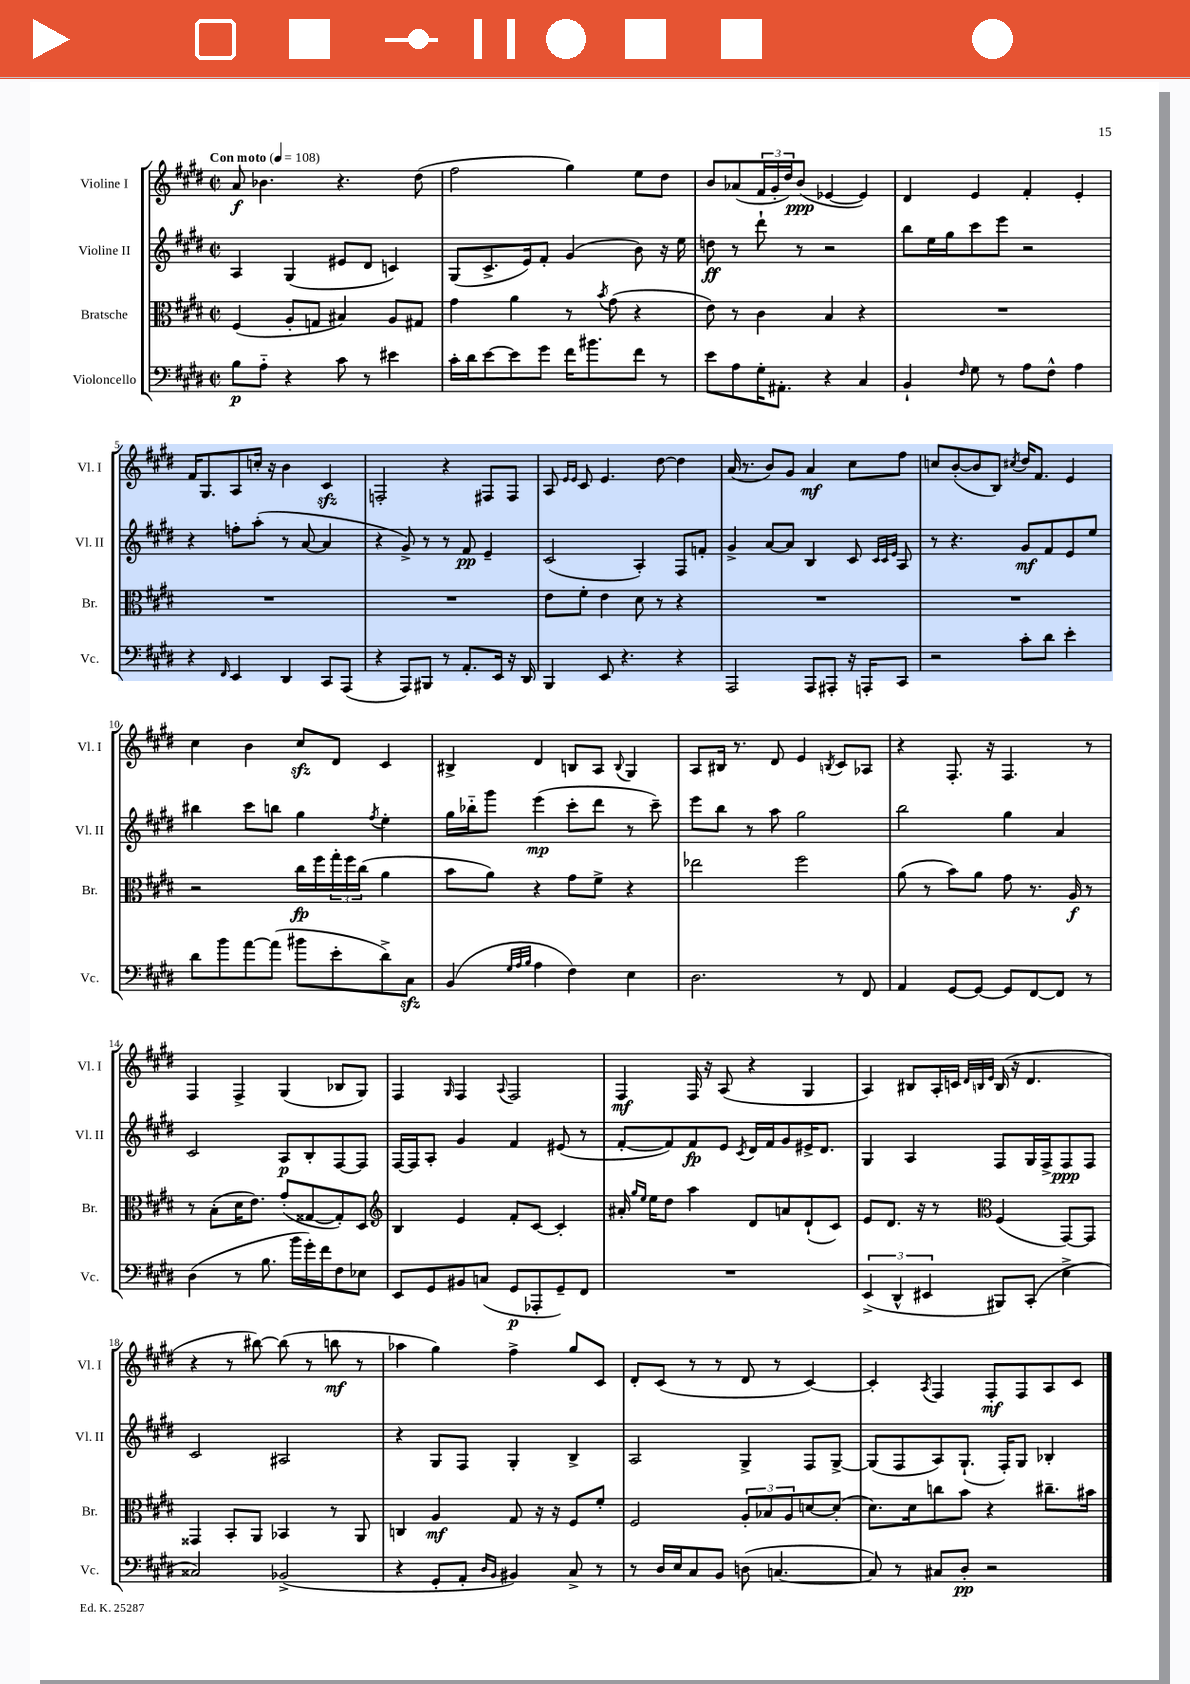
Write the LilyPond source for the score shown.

<<
\new StaffGroup <<
\new Staff = "s0" \with { instrumentName = "Violine I" shortInstrumentName = "Vl. I" } {
    \clef treble \key e \major \defaultTimeSignature \time 2/2 \tempo "Con moto" 4 = 108
    a'8\f bes'4. r4. dis''8( |
    fis''2 gis''4) e''8 dis''8 |
    b'8 aes'8( \tuplet 3/2 { fis'16 gis'16-. dis''16) } b'8\ppp( ees'4~ ees'4) |
    dis'4 e'4 fis'4-. e'4-. |
    fis'16 gis8. a8 c''16-. r16 b'4 cis'4\sfz |
    f2-. r4 fis8 fis8 |
    a8 \grace { e'16 e'16 } cis'8 e'4. dis''8~ dis''4 |
    a'16( r8. b'8) gis'8 a'4\mf cis''8 fis''8 |
    c''8 b'8~-.( b'8 b8) \acciaccatura { cis''8 } dis''16 fis'8. e'4 |
    cis''4 b'4 cis''8\sfz dis'8 cis'4 |
    bis4-> dis'4 b8 a8 \appoggiatura { b8 } gis4 |
    a8 bis16 r8. dis'8 e'4 \acciaccatura { b8 } cis'8 aes8 |
    r4 fis8.-. r16 fis4. r8 |
    fis4 fis4-> gis4( bes8 gis8) |
    fis4 \grace { gis16 } fis4 \appoggiatura { a8 } fis2 |
    fis4\mf fis16 r16 a8( r4 gis4 |
    a4) bis8 a16-. c'16 \grace { dis'32 b32 e'32 } b16( r16 dis'4. |
    r4 r8 bis''8~) bis''8( r8 b''8\mf r8 |
    aes''4 gis''4) fis''4-> gis''8 cis'8 |
    dis'8-. cis'8( r8 r8 dis'8 r8 cis'4~) |
    cis'4-. \acciaccatura { a8 } fis4 fis8-.\mf fis8 a8 cis'8 \bar "|." |
}
\new Staff = "s1" \with { instrumentName = "Violine II" shortInstrumentName = "Vl. II" } {
    \clef treble \key e \major \defaultTimeSignature \time 2/2
    a4 gis4( eis'8 dis'8 c'4) |
    gis8( cis'8.-> e'16) fis'8-. gis'4( b'8) r16 e''16 |
    d''8\ff r8 dis'''8-! r8 r2 |
    b''8 e''16 gis''16 cis'''8 e'''8 r2 |
    r4 f''8-. a''8-.( r8 a'8~ a'4 |
    r4 gis'8->) r8 r8 fis'8\pp e'4-- |
    cis'2( a4-.) fis8 f'8-. |
    gis'4-> a'8~ a'8 b4 cis'8 \grace { cis'32 cis'32 e'32 } a8 |
    r8 r4. gis'8\mf fis'8 e'8 e''8 |
    bis''4 cis'''8 b''8 gis''4 \acciaccatura { fis''8 } e''4-. |
    gis''16 bes''16-_ gis'''8 e'''4\mp( cis'''8-. dis'''8 r8 cis'''8--) |
    e'''8 b''8 r8 a''8 gis''2 |
    b''2 gis''4 a'4 |
    cis'2 a8\p b8-. fis8~ fis8 |
    fis16~ fis16 a8-. gis'4 fis'4 eis'8( r8 |
    fis'8~-. fis'8) fis'8\fp e'8 \acciaccatura { cis'8 } dis'16 fis'16 gis'8 eis'16-> dis'8. |
    gis4 a4 fis8 gis16 fis16-> fis8\ppp fis8 |
    cis'2 ais2 |
    r4 gis8 fis8 gis4-. b4-> |
    a2 gis4-> fis8 gis8~-> |
    gis8( fis8 a8) gis8.-!( fis16-.) gis8 bes4-. \bar "|." |
}
\new Staff = "s2" \with { instrumentName = "Bratsche" shortInstrumentName = "Br." } {
    \clef alto \key e \major \defaultTimeSignature \time 2/2
    fis4( a8-. g8 bis4) a8 gis8 |
    gis'4 a'4 r8 \acciaccatura { b'8 } gis'8( r4 |
    e'8) r8 cis'4 b4 r4 |
    R1 |
    R1 |
    R1 |
    e'8 fis'8-. e'4 dis'8 r8 r4 |
    R1 |
    R1 |
    r2 cis''16\fp fis''16 \tuplet 3/2 { gis''16-. fis''16 cis''16( } a'4 |
    b'8 a'8) r4 gis'8 fis'8-> r4 |
    ees''2 fis''2 |
    a'8( r8 b'8) a'8 gis'8 r8. a16\f r8 |
    r8 b8-.( dis'16 e'8.) gis'8-.( gisis8~ gisis8-.) dis8 |
    \clef treble b4 e'4 fis'8-. cis'8~ cis'4-. |
    ais'16-. \grace { gis''16 e''16 } e''16 dis''8 a''4 dis'8 a'8 dis'8-!( cis'8) |
    e'8 dis'8. r16 r8 \clef alto fis4( gis,8~) gis,8 |
    gisis,4 b,8-. a,8 bes,4 r8 a,8 |
    c4 a4\mf gis8 r16 r16 fis8 fis'8-. |
    fis2 \tuplet 3/2 { a8-. bes8 a8 } d'8~ d'8-.( |
    dis'8.) dis'16 c''8 b'8 r4 cis''8.-- bis'16 \bar "|." |
}
\new Staff = "s3" \with { instrumentName = "Violoncello" shortInstrumentName = "Vc." } {
    \clef bass \key e \major \defaultTimeSignature \time 2/2
    b8\p a8-_ r4 cis'8 r8 eis'4 |
    cis'16-. dis'16 e'8~ e'8 gis'8 fis'16 bis'8. fis'8 r8 |
    e'8 a8 gis16-. ais,8.-. r4 cis4 |
    b,4-! \grace { fis16 } gis8 r8 a8 fis8-^ a4 |
    r4 \grace { fis,16 } e,4 dis,4 cis,8 a,,8( |
    r4 a,,8) bis,,8 r8 a,8.-. e,16 r16 dis,16 |
    b,,4 e,8 r4. r4 |
    a,,2 a,,8 ais,,8-. r16 a,,16-. cis,8 |
    r2 cis'8-. dis'8 e'4-. |
    dis'8 b'8 a'8~ a'8( bis'8 e'8-. dis'8->) cis8\sfz |
    b,4( \grace { gis32 a32 b32 } a4 fis4) e4 |
    dis2. r8 fis,8 |
    a,4 gis,8~ gis,8~ gis,8 fis,8~ fis,8 r8 |
    dis4( r8 b8. b'16 gis'16-.) fis'16 fis8 ees8 |
    e,8 gis,8 bis,8 c8( gis,8\p aes,,8-. gis,8--) fis,8 |
    R1 |
    \tuplet 3/2 { e,4->( dis,4-^ eis,4 } bis,,8) cis,8-.( e4-> |
    cisis2) bes,2->( |
    r4 gis,8-. a,8-. \grace { dis16 b,16 } bis,4) cis8-> r8 |
    r8 dis16 e16 cis8 b,8 d8( c4.~ |
    c8) r8 cis8 dis8-.\pp r2 \bar "|." |
}
>>
>>
